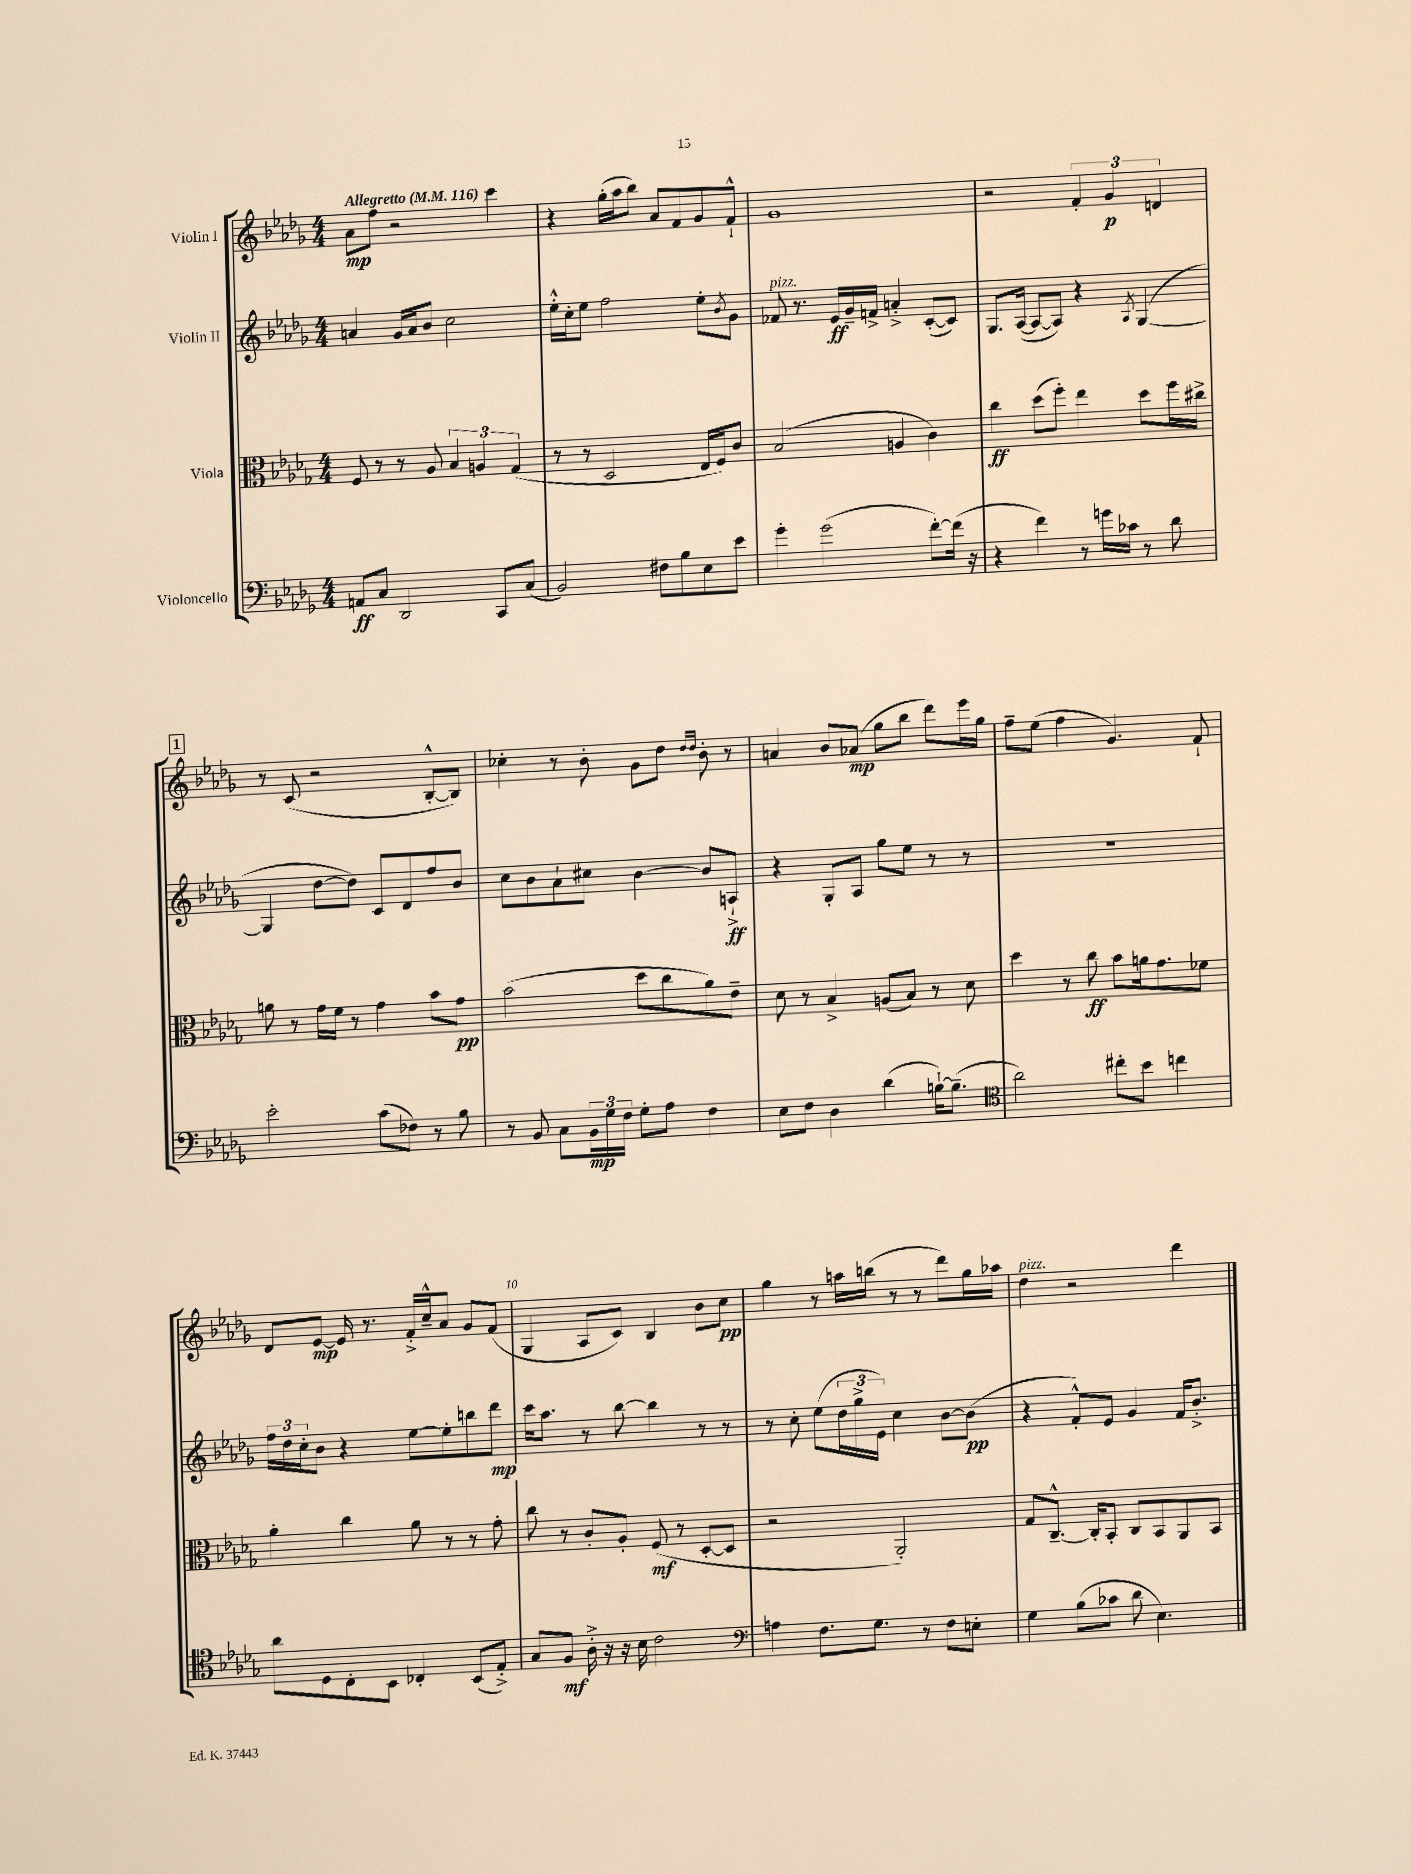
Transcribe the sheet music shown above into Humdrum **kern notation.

**kern	**kern	**kern	**kern
*staff4	*staff3	*staff2	*staff1
*clefF4	*clefC3	*clefG2	*clefG2
*k[b-e-a-d-g-]	*k[b-e-a-d-g-]	*k[b-e-a-d-g-]	*k[b-e-a-d-g-]
*M4/4	*M4/4	*M4/4	*M4/4
*MM116	*MM116	*MM116	*MM116
8AA/L	8F/	4a/	8a-\L
8C/J	8r	.	8ff\J
2DD-/	8r	16g-/LL	2r
.	.	16a/J	.
.	8A-/	8b-/J	.
.	6B-/	2cc\	.
.	6A/	.	.
8CC/L	.	.	4ccc\
.	(6G-/	.	.
(8C/J	.	.	.
=	=	=	=
2BB-/)	8r	16ee-'^^\LL	4r
.	.	16cc'\J	.
.	8r	8ee-\J	.
.	2D-/	2ff\	(16gg-'\LL
.	.	.	16aa-\J
.	.	.	8bb-\J)
8F#\L	.	.	8a-/L
8B-\	.	.	8f/
8E-\	16E-/LL	8ee-'\L	8g-/
.	16F/J)	.	.
.	.	8qb-/	.
8e-\J	8c/J	8g-\J	8f`^^/J
=	=	=	=
4g-'\	(2B-/	8f-/	1g-
.	.	8.r	.
(2g-\	.	.	.
.	.	16e-/LL	.
.	.	16g-~/	.
.	.	16f^/JJ	.
.	4A/	4a'^/	.
[8f'\L)	4c\)	([8c'/L	.
(16f\]Jk	.	8c/]J)	.
16r	.	.	.
=	=	=	=
4r	4cc\	8.G-/L	2r
.	.	([16A-/Jk	.
4f\)	(8dd-\L	8A-/_L	.
.	8ff'\J)	8A-/]J)	.
8r	4ee-\	4r	6f'/
16g\LL	.	.	.
.	.	.	6g-/
16c-\JJ	.	.	.
.	.	8qA-/	.
8r	8dd-\L	([4G-/	.
.	.	.	6d/
8d-\	16ff\L	.	.
.	16cc#^\JJ	.	.
=	=	=	=
2e-'\	8a\	4G-/]	8r
.	8r	.	(8c/
.	16g-\LL	[8dd-\L	2r
.	16f\JJ	.	.
.	8r	8dd-\]J)	.
(8c\L	4g-\	8c/L	.
8F-\J)	.	8d-/	.
8r	8b-\L	8ff/	[8B-'^^/L
8B-\	8g-\J	8b-/J	8B-/]J)
=	=	=	=
8r	(2b-\	8cc\L	4cc-'\
8BB-/	.	8b-\	.
8C\L	.	8a-`\	8r
24BB-\L	.	8cc#\J	8b-'\
24G-\	.	.	.
24F\JJ	.	.	.
8G-'\L	8dd-\L	[4b-\	8g-\L
8A-\J	8cc\	.	8dd-\J
.	.	.	16qqdd-/LL
.	.	.	16qqdd-/JJ
4F\	8a-\)	8b-/]L	8b-'\
.	8e-~\J	8A`^/J	8r
=	=	=	=
8E-\L	8d-\	4r	4a/
8F\J	8r	.	.
4D-\	4B-^/	8G-'/L	8b-/L
.	.	8A-/J	(8a-/J
(4d-\	(8A/L	8gg-\L	8gg-\L
.	8B-/J)	8ee-\J	8bb-\J
[16B`\LK)	8r	8r	8ddd-\L)
(8.B~\]J	.	.	.
.	8d-\	8r	16eee-\L
.	.	.	16gg-\JJ
=	=	=	=
*clefC4	*	*	*
2a-\)	4dd-\	1r	8ff~\L
.	.	.	(8ee-\J
.	8r	.	4ff\
.	8cc\	.	.
8cc#'\L	8b-\L	.	4.g-/)
8b-\J	16a\k	.	.
.	8.g-\	.	.
4cc\	.	.	.
.	8f-\J	.	8f`/
=	=	=	=
8a-\L	4a-'\	24ff\LL	8d-/L
.	.	24dd-\	.
.	.	24cc'\J	.
8D-\	.	8b-\J	[8e-/J
8C'\	4cc\	4r	16e-/]
.	.	.	8.r
8BB-\J	.	.	.
4C-'/	8a-\	[8ee-\L	16f'^/LL
.	.	.	16cc~^^/J
.	8r	8ee-'\]	8a-/J
(8BB-/L	8r	8bb\	8g-/L
8E-'^/J)	8g-'\	8ddd-\J	(8f/J
=	=	=	=
8G-/L	8cc\	16ccc\LK	4G-/
.	.	8.aa-\J	.
8F/J	8r	.	.
16A-'^\	8c'/L	8r	8A-/L
16r	.	.	.
16r	8A-'/J	[8bb-\	8c/J)
16B-\	.	.	.
2c\	(8F/	4bb-\]	4B-/
.	8r	.	.
.	[8D-'/L	8r	8b-\L
.	8D-/]J	8r	8cc\J
=	=	=	=
*clefF4	*	*	*
4A\	2r	8r	4gg-\
.	.	8cc'\	.
8.F\L	.	(8ee-\L	8r
.	.	24dd-\L	16aa\LL
.	.	24gg-^\	.
8.G-\J	.	.	(16bb\JJ
.	.	24e-\JJ)	.
.	2AA-'/)	4cc\	8r
8r	.	.	8r
8F\L	.	[8b-\L	8ddd-\L)
8E'\J	.	(8b-\]J	16gg-\L
.	.	.	16aa-\JJ
=	=	=	=
4G-\	8G-/L	4r	4dd-\
.	[8.C~^^/J	.	.
(8B-\L	.	8f'^^/L)	2r
.	16C'/]LK	.	.
8c-\J	8BB-'/J	8e-/J	.
8d-\	8C/L	4g-/	.
4.E-\)	8BB-/	.	.
.	8AA-/	16f/LK	4ddd-\
.	.	8.b-'^/J	.
.	8BB-/J	.	.
==	==	==	==
*-	*-	*-	*-
